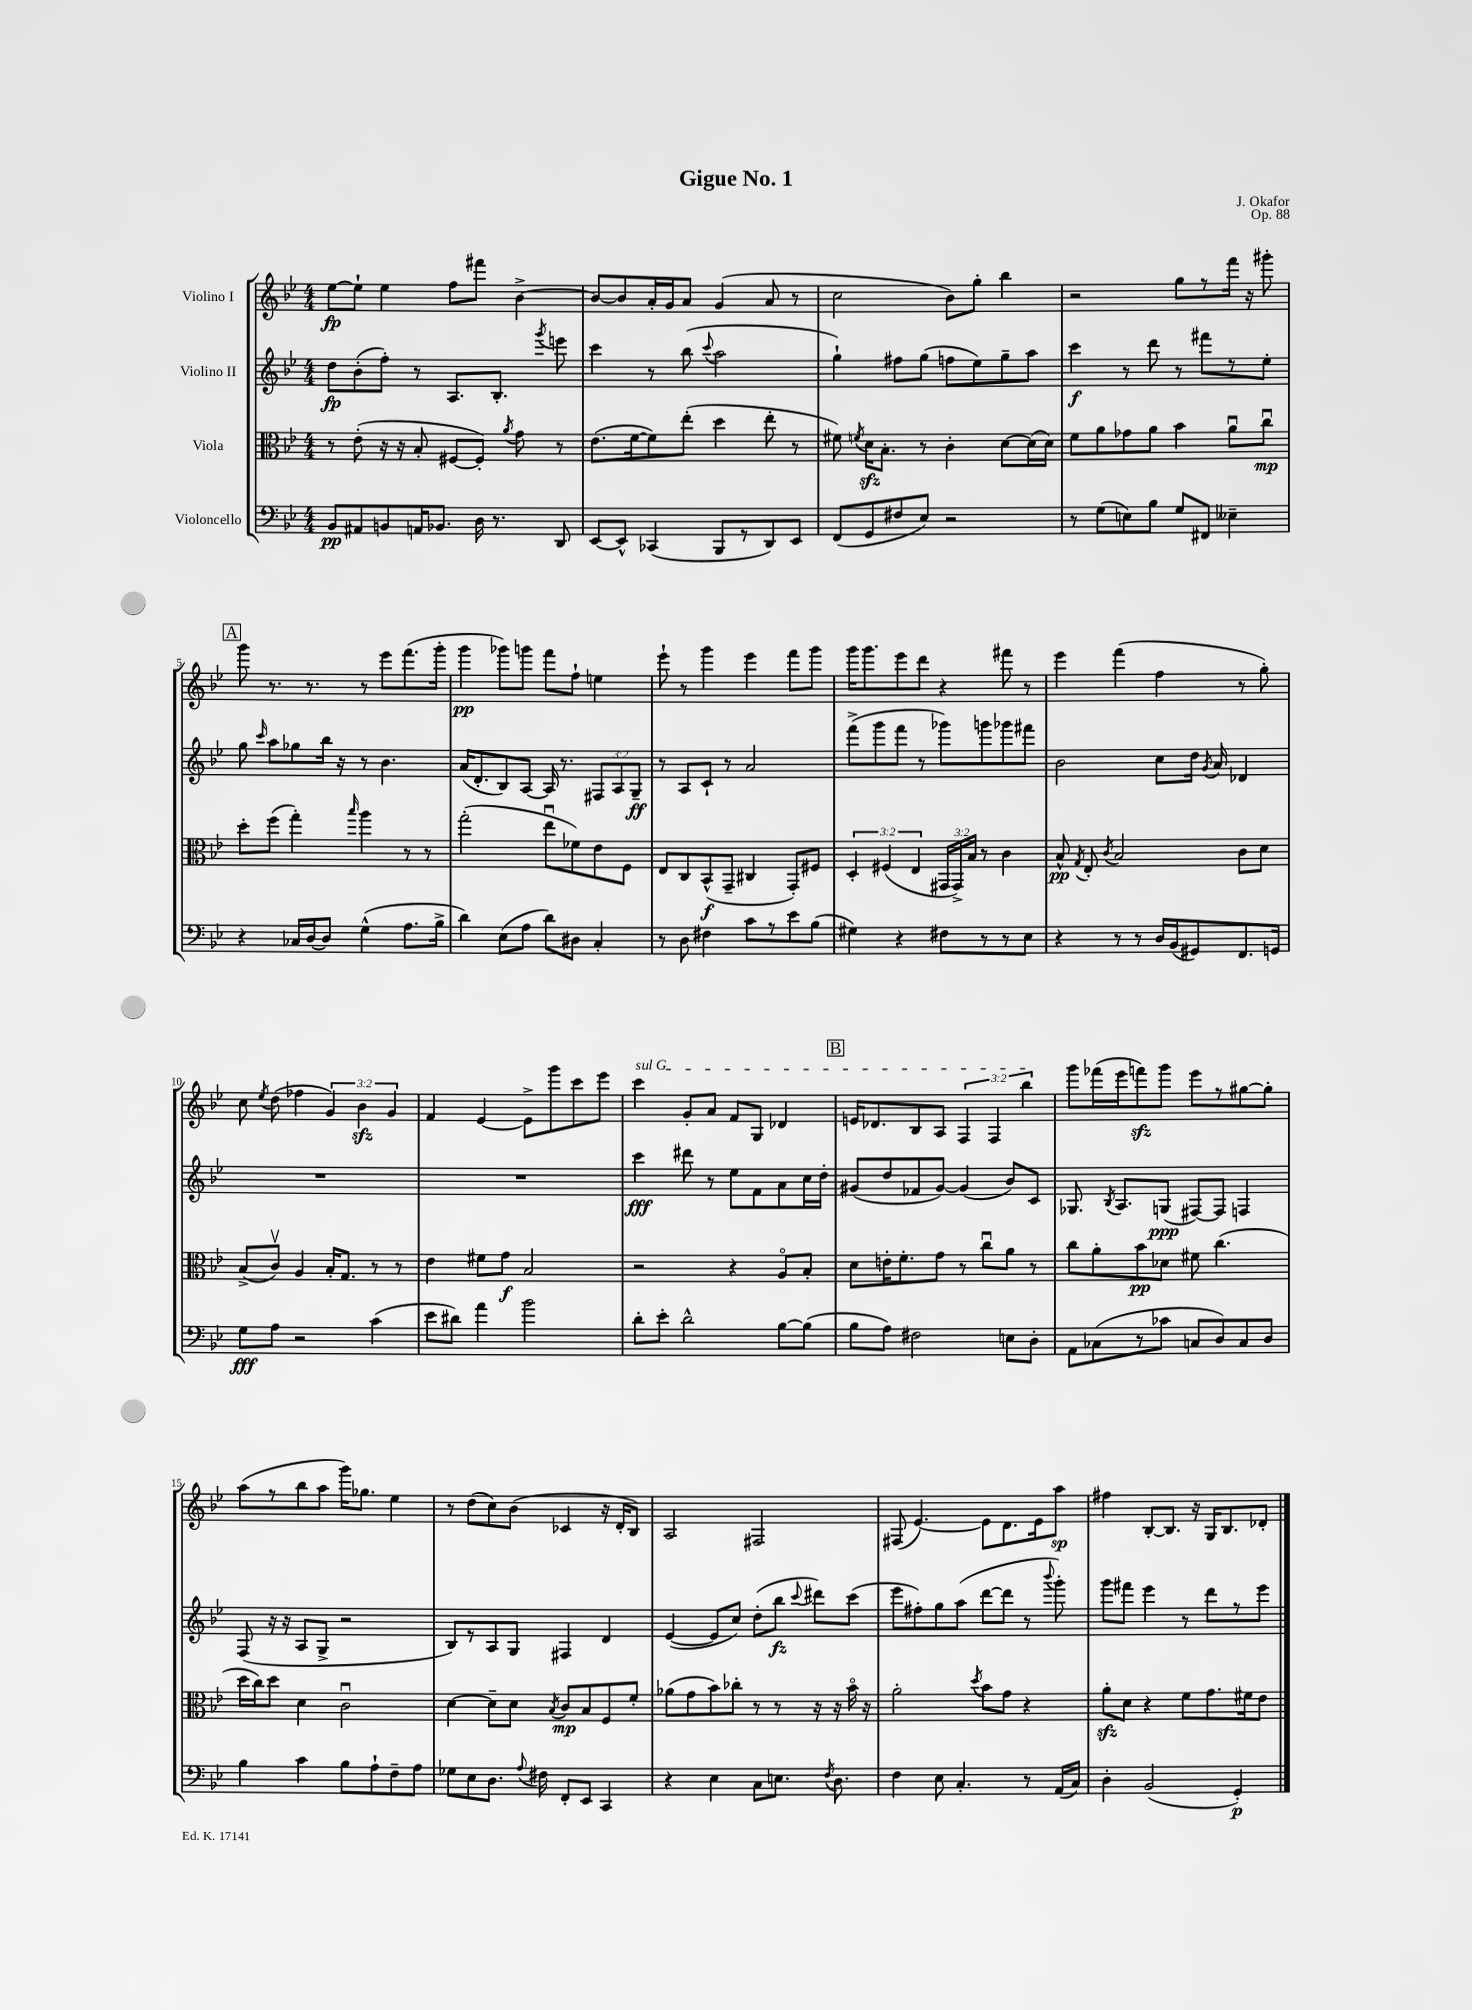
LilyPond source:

\header { title = "Gigue No. 1" composer = "J. Okafor" opus = "Op. 88" }
<<
\new StaffGroup <<
\new Staff = "s0" \with { instrumentName = "Violino I" } {
    \clef treble \key bes \major \numericTimeSignature \time 4/4 \override Staff.TupletNumber.text = #tuplet-number::calc-fraction-text
    \autoBeamOff ees''8[~\fp ees''8]-! ees''4 f''8[ fis'''8] bes'4~-> |
    bes'8[~ bes'8 a'16-. g'16 a'8] g'4( a'8 r8 |
    c''2 bes'8[) g''8]-. bes''4 |
    r2 g''8[ r8 f'''16] r16 gis'''8-. |
    \mark \markup { \box "A" } g'''8 r8. r8. r8 ees'''8[ f'''8.( g'''16]-. |
    g'''4\pp ges'''8[) g'''8] f'''8[ f''8]-! e''4 |
    ees'''8-! r8 g'''4 ees'''4 f'''8[ g'''8] |
    g'''16[ g'''8. ees'''8 d'''8] r4 fis'''8 r8 |
    ees'''4 f'''4( f''4 r8 g''8-.) |
    c''8 \acciaccatura { ees''8 } d''8( fes''4 \tuplet 3/2 { g'4) bes'4\sfz g'4 } |
    f'4 ees'4~ ees'8[-> g'''8 c'''8 ees'''8] |
    \once \override TextSpanner.bound-details.left.text = \markup { \italic "sul G" } c'''4\startTextSpan g'8[-. a'8] f'8[ g8] des'4 |
    \mark \markup { \box "B" } e'16[ des'8. bes8 a8] \tuplet 3/2 { f4 f4 bes''4\stopTextSpan } |
    g'''8[ fes'''16( ees'''16 f'''8\sfz) g'''8] ees'''8[ r8 gis''8~ gis''8]-. |
    a''8[( r8 bes''8 a''8] g'''16[) ges''8.] ees''4 |
    r8 d''8[( c''8) bes'8]( ces'4 r16 d'16[-. bes8]) |
    a2 fis2 |
    fis8( ees'4.~) ees'8[ d'8. ees'16 a''8]\sp |
    fis''4 bes8[~-. bes8.] r16 g16[ bes8. des'8]-. \bar "|." |
}
\new Staff = "s1" \with { instrumentName = "Violino II" } {
    \clef treble \key bes \major \numericTimeSignature \time 4/4 \override Staff.TupletNumber.text = #tuplet-number::calc-fraction-text
    \autoBeamOff d''8[\fp bes'8-.( f''8]-.) r8 a8.[ bes8.]-. \acciaccatura { g'''8 } e'''8 |
    c'''4 r8 bes''8( \appoggiatura { c'''8 } a''2 |
    g''4-!) fis''8[ g''8]( f''8[ ees''8) g''8-- a''8] |
    c'''4\f r8 d'''8 r8 fis'''8[ r8 ees''8]-. |
    \mark \markup { \box "A" } g''8 \grace { c'''16 } a''8[ ges''8 bes''16] r16 r8 bes'4. |
    a'16[( d'8.-. bes8) a8]~ a16 r8. \tuplet 3/2 { fis8[ a8 g8]--\ff } |
    r8 a8[ c'8]-! r8 a'2 |
    f'''8[->( g'''8 f'''8] r8 ges'''8[) g'''8 ges'''8 fis'''8] |
    bes'2 c''8[ d''16] \acciaccatura { g'8 } a'16 des'4 |
    R1 |
    R1 |
    c'''4\fff dis'''8 r8 ees''8[ f'8 a'8 c''16 d''16]-. |
    \mark \markup { \box "B" } gis'8[( d''8 fes'8 gis'8]~) gis'4( bes'8[) c'8] |
    ges8. \acciaccatura { bes8 } a8.[ g8]\ppp( fis8[~) fis8] f4 |
    f8( r16 r16 a8[ g8]-> r2 |
    bes8[) r8 a8 g8] fis4 d'4 |
    ees'4~( ees'8[ c''8]) d''8[-.( bes''8]\fz \appoggiatura { c'''8 } dis'''8[) c'''8]( |
    ees'''8[ fis''8-.) g''8 a''8]( d'''8[~ d'''8] r8 \appoggiatura { bes'''8 } g'''8-.) |
    g'''8[ fis'''8] ees'''4 r8 d'''8[ r8 ees'''8] \bar "|." |
}
\new Staff = "s2" \with { instrumentName = "Viola" } {
    \clef alto \key bes \major \numericTimeSignature \time 4/4 \override Staff.TupletNumber.text = #tuplet-number::calc-fraction-text
    \autoBeamOff r8 ees'8-.( r16 r16 bes8-. fis8[~ fis8]-.) \acciaccatura { a'8 } g'8 r8 |
    ees'8.[( f'16~ f'8) ees''8]-.( d''4 ees''8-. r8 |
    fis'8) \acciaccatura { f'8 } d'16[\sfz bes8.]-. r8 c'4-. d'8[~ d'16( d'16]) |
    f'8[ a'8 ges'8 a'8] bes'4 a'8[\downbow c''8]\downbow\mp |
    \mark \markup { \box "A" } d''8[-. f''8]( g''4-.) \grace { bes''16 } a''4 r8 r8 |
    g''2-.( ees''8[\downbow fes'8) ees'8 f8] |
    ees8[ c8 bes,8-^\f( g,8]-- cis4 g,8[-.) fis8] |
    \tuplet 3/2 { d4-. fis4( ees4 } \tuplet 3/2 { gis,16[ gis,16->) bes16] } r8 c'4 |
    bes8-^\pp \acciaccatura { g8 } ees8-. \acciaccatura { c'8 } bes2 c'8[ d'8] |
    bes8[->( c'8]\upbow) a4 bes16[-. g8.] r8 r8 |
    ees'4 fis'8[ g'8]\f bes2 |
    r2 r4 a8[\flageolet bes8]-. |
    \mark \markup { \box "B" } d'8[ e'16-. f'8.-. g'8] r8 c''8[\downbow a'8] r8 |
    c''8[ a'8-. bes'8\pp des'8] fis'8 c''4.( |
    d''16[ c''16) d''8] d'4 c'2\downbow |
    d'4~ d'8[-- d'8] \acciaccatura { bes8 } c'8[\mp bes8 f8 f'8]-. |
    aes'8[( g'8 bes'8) ces''8]-. r8 r8 r16 r16 bes'16\flageolet r16 |
    a'2-. \acciaccatura { d''8 } bes'8[ g'8] r4 |
    a'8[-.\sfz d'8] r4 f'8[ g'8. fis'16 ees'8] \bar "|." |
}
\new Staff = "s3" \with { instrumentName = "Violoncello" } {
    \clef bass \key bes \major \numericTimeSignature \time 4/4
    \autoBeamOff bes,8[\pp ais,8 b,8 a,16 bes,8.] d16 r8. d,8 |
    ees,8[~ ees,8]-^ ces,4( bes,,8[ r8 d,8) ees,8] |
    f,8[( g,8 fis8 ees8]) r2 |
    r8 g8[( e8) bes8] g8[ fis,8] eeses4-- |
    \mark \markup { \box "A" } r4 ces16[ d16~ d8] g4-^( a8.[ bes16]-> |
    d'4) ees8[( a8] d'8[) dis8] c4-. |
    r8 d8 fis4 c'8[ r8 ees'8 bes8]( |
    gis4) r4 fis8[ r8 r8 ees8] |
    r4 r8 r8 d16[ bes,16( gis,8) f,8. g,16] |
    g8[\fff a8] r2 c'4( |
    ees'8[ dis'8]) a'4 bes'2 |
    d'8[-. ees'8]-. d'2-^ bes8[~ bes8]( |
    \mark \markup { \box "B" } bes8[ a8]) fis2 e8[ d8]-. |
    a,8[ ces8( r8 ces'8] c8[ d8) c8 d8] |
    bes4 c'4 bes8[ a8-! f8-- a8] |
    ges8[ ees8 d8.] \appoggiatura { a8 } fis16 f,8[-. ees,8] c,4 |
    r4 ees4 c8[ e8.] \acciaccatura { f8 } d8. |
    f4 ees8 c4.-. r8 a,16[( c16]) |
    d4-. bes,2( g,4-.\p) \bar "|." |
}
>>
>>
